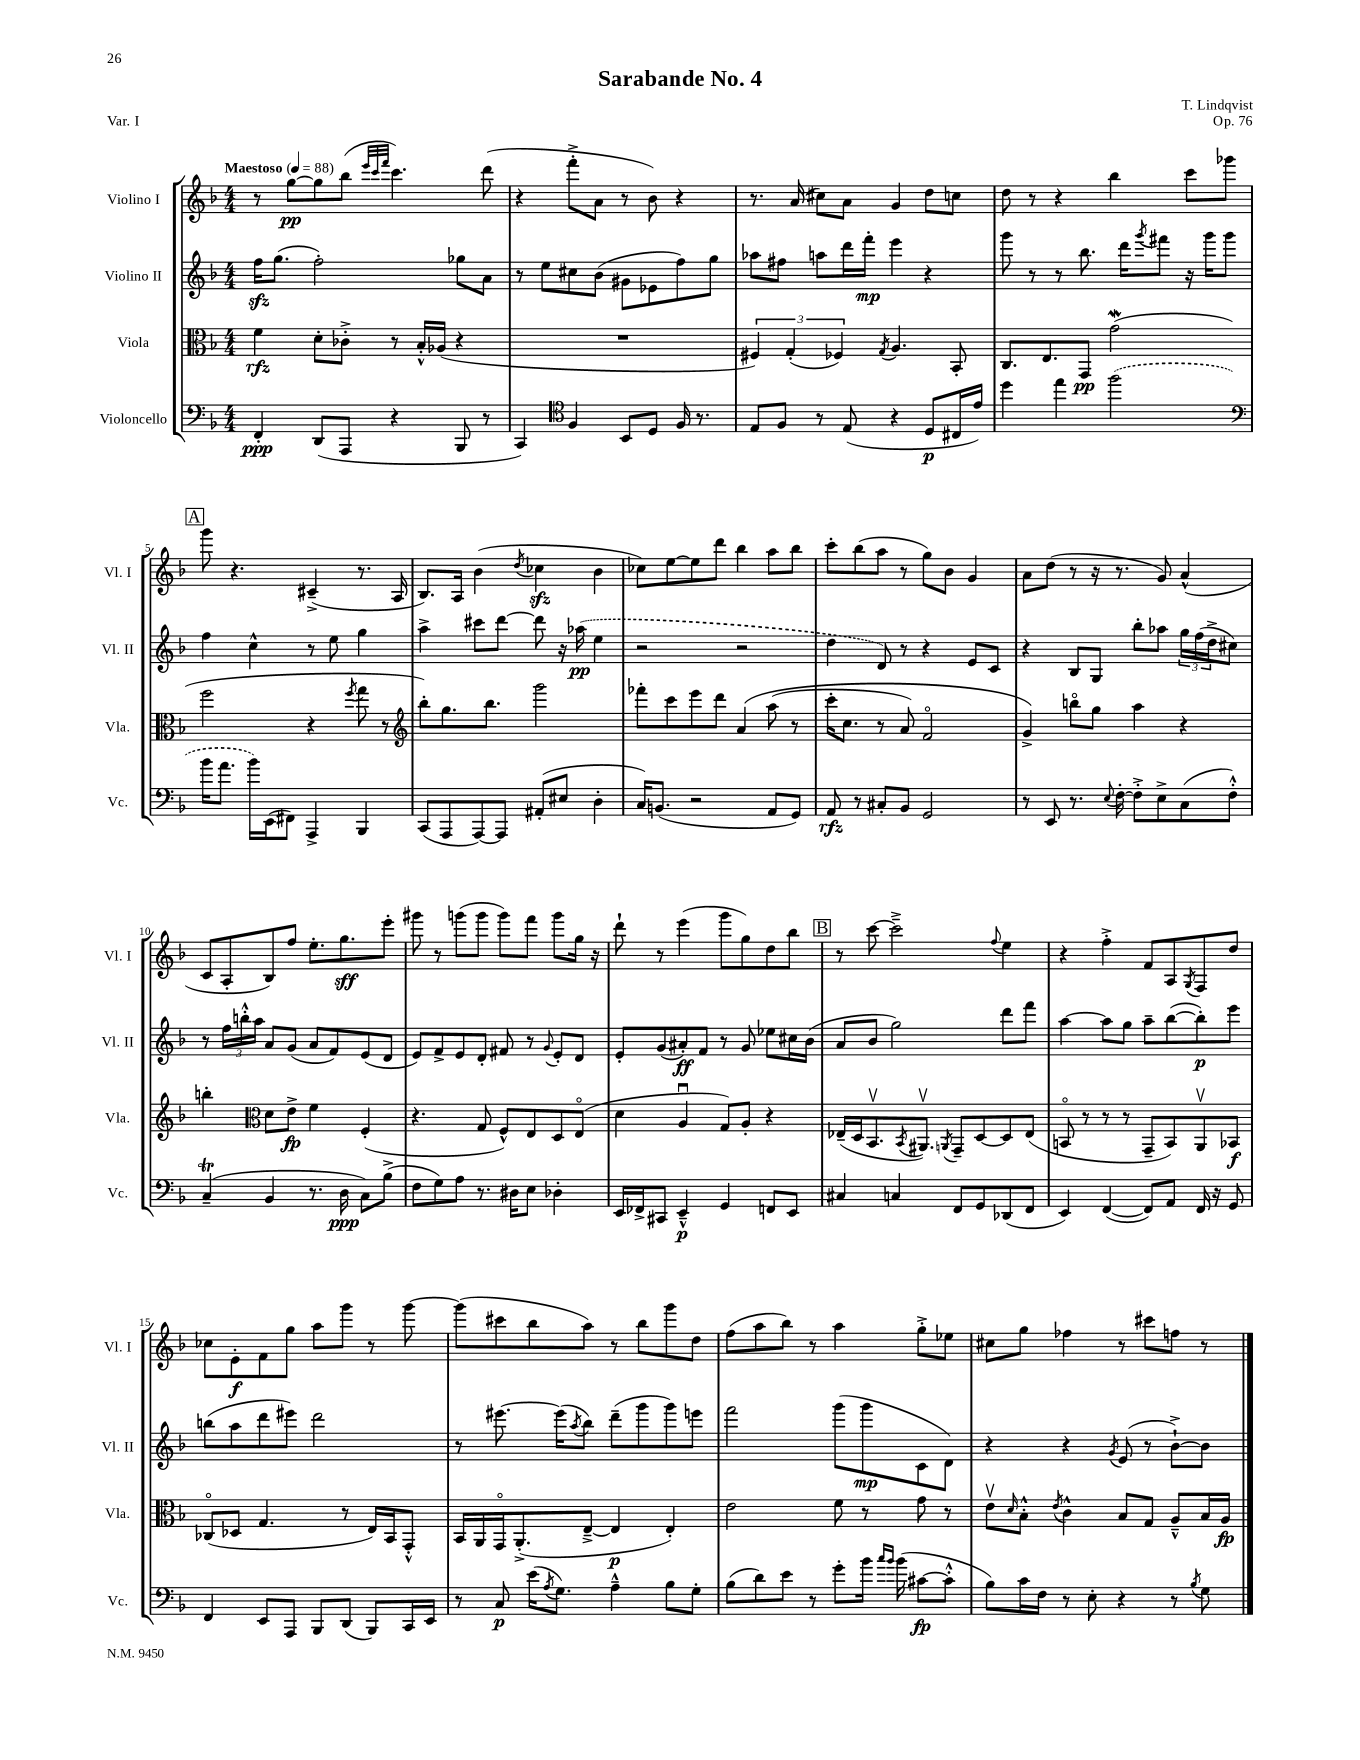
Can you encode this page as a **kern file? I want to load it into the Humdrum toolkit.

**kern	**dynam	**kern	**dynam	**kern	**dynam	**kern	**dynam
*part4	*part4	*part3	*part3	*part2	*part2	*part1	*part1
*staff4	*staff4	*staff3	*staff3	*staff2	*staff2	*staff1	*staff1
*I"Violoncello	*	*I"Viola	*	*I"Violino II	*	*I"Violino I	*
*I'Vc.	*	*I'Vla.	*	*I'Vl. II	*	*I'Vl. I	*
*clefF4	*	*clefC3	*	*clefG2	*	*clefG2	*
*k[b-]	*	*k[b-]	*	*k[b-]	*	*k[b-]	*
*M4/4	*	*M4/4	*	*M4/4	*	*M4/4	*
*MM88	*	*MM88	*	*MM88	*	*MM88	*
=1	=1	=1	=1	=1	=1	=1	=1
!	!	!	!	!	!	!LO:TX:a:B:t=Maestoso	!
4FF'/	ppp	4f\	rfz	16ffzz\KL	.	8r	.
.	.	.	.	(8.gg\J	.	.	.
.	.	.	.	.	.	[8gg\L	pp
(8DD/L	.	8d'\L	.	2ff'\)	.	8gg\]	.
8AAA/J	.	8c-X'^\J	.	.	.	(8bb-\J	.
.	.	.	.	.	.	32qqeee/LLL	.
.	.	.	.	.	.	32qqccc/	.
.	.	.	.	.	.	32qqfff/JJJ	.
4r	.	8r	.	.	.	4.ccc\)	.
.	.	16B-'^^/LL	.	.	.	.	.
.	.	(16A-X/JJ	.	.	.	.	.
8BBB-/	.	4r	.	8gg-X\L	.	.	.
8r	.	.	.	8a\J	.	(8ddd\	.
=2	=2	=2	=2	=2	=2	=2	=2
4CC/)	.	1r	.	8r	.	4r	.
.	.	.	.	8ee\L	.	.	.
*clefC4	*	*	*	*	*	*	*
4F/	.	.	.	8cc#X\	.	8fff'^\L	.
.	.	.	.	(8b-\J	.	8a\J	.
8BB-/L	.	.	.	8g#X\L	.	8r	.
8D/J	.	.	.	8e-X\	.	8b-\)	.
16F/	.	.	.	8ff\)	.	4r	.
8.r	.	.	.	.	.	.	.
.	.	.	.	8gg\J	.	.	.
=3	=3	=3	=3	=3	=3	=3	=3
8E/L	.	6F#X/)	.	8aa-X\L	.	8.r	.
8F/J	.	.	.	8ff#X\J	.	.	.
.	.	(6G'/	.	.	.	.	.
.	.	.	.	.	.	(16a/	.
8r	.	.	.	8aan\L	.	8cc#X\L)	.
.	.	6F-X/)	.	.	.	.	.
(8E/	.	.	.	16ddd\L	.	8a\J	.
.	.	.	.	16fff'\JJ	mp	.	.
.	.	8qG/	.	.	.	.	.
4r	.	4.A/	.	4eee\	.	4g/	.
8D/L	p	.	.	4r	.	8dd\L	.
16C#X/L	.	8BB-'/	.	.	.	8ccn\J	.
16e/JJ)	.	.	.	.	.	.	.
=4	=4	=4	=4	=4	=4	=4	=4
4dd\	.	8.C/L	.	8ggg\	.	8dd\	.
.	.	.	.	8r	.	8r	.
.	.	8.E/	.	.	.	.	.
4ee\	.	.	.	8r	.	4r	.
.	.	8GG/J	pp	8.bb-\	.	.	.
(2ff\	.	(2gW\	.	.	.	4bb-\	.
.	.	.	.	16ddd\KL	.	.	.
.	.	.	.	8qggg/	.	.	.
.	.	.	.	8fff#X\J	.	.	.
.	.	.	.	16r	.	8ccc\L	.
.	.	.	.	16ggg\KL	.	.	.
.	.	.	.	8ggg\J	.	8ggg-X\J	.
!!LO:LB:g=z
!!LO:REH:place=s1:t=A
=5	=5	=5	=5	=5	=5	=5	=5
*clefF4	*	*	*	*	*	*	*
16b-\KL	.	2ff\	.	4ff\	.	8ggg\	.
8.a\J	.	.	.	.	.	.	.
.	.	.	.	.	.	4.r	.
16b-\LL)	.	.	.	4cc^^\	.	.	.
(16EE\J	.	.	.	.	.	.	.
8FF#X\J)	.	.	.	.	.	.	.
4AAA^/	.	4r	.	8r	.	(4c#X~^/	.
.	.	.	.	8ee\	.	.	.
.	.	8qff/	.	.	.	.	.
4BBB-/	.	8gg\	.	4gg\	.	8.r	.
.	.	8r	.	.	.	.	.
.	.	.	.	.	.	16A/	.
=6	=6	=6	=6	=6	=6	=6	=6
*	*	*clefG2	*	*	*	*	*
(8CC/L	.	8bb-'\L)	.	4aa^\	.	8.B-/L)	.
8AAA/	.	8.gg\	.	.	.	.	.
.	.	.	.	.	.	16A/Jk	.
[8AAA/)	.	.	.	8ccc#X\L	.	(4b-\	.
.	.	8.bb-\J	.	.	.	.	.
8AAA/J]	.	.	.	[8ddd\J	.	.	.
.	.	.	.	.	.	8qdd/	.
(8AA#X'/L	.	2ggg\	.	8ddd\]	.	4cc-Xzz\	.
8E#X/J	.	.	.	16r	.	.	.
.	.	.	.	(16aa-X\	pp	.	.
4D'\	.	.	.	4ee\	.	4b-\	.
=7	=7	=7	=7	=7	=7	=7	=7
16C/KL)	.	8fff-X'\L	.	2r	.	8cc-X\L)	.
(8.BBn/J	.	.	.	.	.	.	.
.	.	8ccc\	.	.	.	[8ee\	.
2r	.	8eee\	.	.	.	8ee\]	.
.	.	8ddd\J	.	.	.	8ddd\J	.
.	.	(4a/	.	2r	.	4bb-\	.
8AA/L	.	(8aa\	.	.	.	8aa\L	.
8GG/J)	.	8r	.	.	.	8bb-\J	.
=8	=8	=8	=8	=8	=8	=8	=8
8AA/	rfz	16ccc'\KL	.	4dd\	.	8ccc'\L	.
.	.	8.cc\J	.	.	.	.	.
8r	.	.	.	.	.	(8bb-\	.
8C#X'/L	.	8r	.	8d/)	.	8aa\J	.
8BB-/J	.	8a/)	.	8r	.	8r	.
2GG/	.	2f/	.	4r	.	8gg\L)	.
.	.	.	.	.	.	8b-\J	.
.	.	.	.	8e/L	.	4g/	.
.	.	.	.	8c/J	.	.	.
=9	=9	=9	=9	=9	=9	=9	=9
8r	.	4g^/)	.	4r	.	8a\L	.
8EE/	.	.	.	.	.	(8dd\J	.
8.r	.	8bbn\L	.	8B-/L	.	8r	.
.	.	8gg\J	.	8G/J	.	16r	.
8qqE/	.	.	.	.	.	.	.
[16F'\	.	.	.	.	.	8.r	.
8F'^\L]	.	4aa\	.	8bb-'\L	.	.	.
8E^\	.	.	.	8aa-X\J	.	8g/)	.
(8C\	.	4r	.	24gg\LL	.	(4a^^/	.
.	.	.	.	(24ff\	.	.	.
.	.	.	.	24dd^\J	.	.	.
8F'^^\J)	.	.	.	8cc#X\J)	.	.	.
!!LO:LB:g=z
=10	=10	=10	=10	=10	=10	=10	=10
(4CT~/	.	4bbn'\	.	8r	.	8c/L	.
.	.	.	.	24ff\LL	.	8A'/	.
.	.	.	.	24bbn'^^\	.	.	.
.	.	.	.	24aa\JJ	.	.	.
*	*	*clefC3	*	*	*	*	*
4BB-/	.	8d\L	.	8a/L	.	8B-/)	.
.	.	8e^\J	fp	(8g/J	.	8ff/J	.
8.r	.	4f\	.	8a/L	.	8.ee'\L	.
.	.	.	.	8f/)	.	.	.
16D\	ppp	.	.	.	.	8.gg\	sff
8C\L)	.	(4F'/	.	(8e/	.	.	.
(8B-^\J	.	.	.	8d/J	.	8eee'\J	.
=11	=11	=11	=11	=11	=11	=11	=11
8F\L	.	4.r	.	8e/L)	.	8ggg#X\	.
8G\)	.	.	.	8f^/	.	8r	.
8A\J	.	.	.	8e/	.	(8gggn\L	.
8.r	.	8G/	.	8d'/J	.	8ggg\J	.
.	.	8F^^/L)	.	8f#X/	.	8ggg\L)	.
16D#X\KL	.	.	.	.	.	.	.
8E\J	.	8E/	.	8r	.	8fff\J	.
.	.	.	.	8qqg/	.	.	.
4D-X'\	.	8D/	.	8e'/L	.	8ggg\L	.
.	.	(8E/J	.	8d/J	.	16gg\Jk	.
.	.	.	.	.	.	16r	.
=12	=12	=12	=12	=12	=12	=12	=12
16EE/LL	.	4d\	.	8e'/L	.	8ddd`\	.
16FF-X^/J	.	.	.	.	.	.	.
8CC#X/J	.	.	.	(8g/	.	8r	.
4EE~^^/	p	4Au/	.	8a#X'/)	ff	(4eee\	.
.	.	.	.	8f/J	.	.	.
4GG/	.	8G/L)	.	8r	.	8ggg\L	.
.	.	8A'/J	.	8g/	.	8gg\)	.
8FFn/L	.	4r	.	8ee-X\L	.	8dd\	.
8EE/J	.	.	.	16cc#X\L	.	8bb-\J	.
.	.	.	.	(16b-\JJ	.	.	.
!!LO:REH:place=s1:t=B
=13	=13	=13	=13	=13	=13	=13	=13
4C#X/	.	(16E-X~/LL	.	8a/L	.	8r	.
.	.	16D/J	.	.	.	.	.
.	.	8.BB-v/	.	8b-/J	.	[8ccc\	.
4Cn/	.	.	.	2gg\)	.	2ccc~^\]	.
.	.	8qBB-/	.	.	.	.	.
.	.	8.AA#Xv/J)	.	.	.	.	.
.	.	8qAAn/	.	.	.	.	.
8FF/L	.	8GG~/L	.	.	.	.	.
8GG/	.	[8D/	.	.	.	.	.
.	.	.	.	.	.	8qqff/	.
(8DD-X/	.	8D/]	.	8ddd\L	.	4ee\	.
8FF/J	.	(8E-/J	.	8fff\J	.	.	.
=14	=14	=14	=14	=14	=14	=14	=14
4EE/)	.	8BBn/	.	[4aa\	.	4r	.
.	.	8r	.	.	.	.	.
([4FF/	.	8r	.	8aa\L]	.	4ff'^\	.
.	.	8r	.	8gg\J	.	.	.
8FF/L])	.	8GG~/L	.	8aa~\L	.	8f/L	.
8AA/J	.	8BB/)	.	([8bb-\	.	8A/	.
.	.	.	.	.	.	8qG/	.
16FF/	.	8AAv/	.	8bb-'\])	p	8F/	.
16r	.	.	.	.	.	.	.
8GG/	.	8BB-X/J	f	8eee\J	.	8dd/J	.
!!LO:LB:g=z
=15	=15	=15	=15	=15	=15	=15	=15
4FF/	.	(8C-X/L	.	(8bbn\L	.	8cc-X\L	.
.	.	8D-X/J	.	8aa\	.	8e'\	f
8EE/L	.	4.G/	.	8ddd\	.	8f\	.
8AAA/J	.	.	.	8eee#X\J)	.	8gg\J	.
8BBB-/L	.	.	.	2ddd\	.	8aa\L	.
(8DD/J	.	8r	.	.	.	8ggg\J	.
8BBB-/L)	.	16E/LL)	.	.	.	8r	.
.	.	16BB-/J	.	.	.	.	.
16CC/L	.	8GG'^^/J	.	.	.	[8ggg\	.
16EE/JJ	.	.	.	.	.	.	.
=16	=16	=16	=16	=16	=16	=16	=16
8r	.	16BB-/LL	.	8r	.	(8ggg\L]	.
.	.	16AA/	.	.	.	.	.
8C/	p	16GG/J	.	[8.eee#X\	.	8ccc#X\	.
.	.	(8.AA'^/	.	.	.	.	.
(16e\KL	.	.	.	.	.	8bb-\	.
8qA/	.	.	.	.	.	.	.
8.G\J)	.	.	.	(16eee#\KL]	.	.	.
.	.	.	.	8qaa/	.	.	.
.	.	[8E~^/J	.	8bb-\J)	.	8aa\J)	.
4A~^^\	.	4E/]	p	(8ddd~\L	.	8r	.
.	.	.	.	8ggg\	.	8bb-\L	.
8B-\L	.	4E'/)	.	8ggg\)	.	8ggg\	.
8G'\J	.	.	.	8eeen\J	.	8dd\J	.
=17	=17	=17	=17	=17	=17	=17	=17
(8B-\L	.	2e\	.	2fff\	.	(8ff\L	.
8d\)	.	.	.	.	.	8aa\	.
8e\J	.	.	.	.	.	8bb-\J)	.
8r	.	.	.	.	.	8r	.
8g'\L	.	8f\	.	(8ggg\L	.	4aa\	.
16b-\Jk	.	8r	.	8ggg\	mp	.	.
16qqcc/LL	.	.	.	.	.	.	.
16qqb-/JJ	.	.	.	.	.	.	.
(16b-\	.	.	.	.	.	.	.
[8c#X\L	fp	8g\	.	8c\	.	8gg'^\L	.
8c#'^^\J]	.	8r	.	8d\J)	.	8ee-X\J	.
=18	=18	=18	=18	=18	=18	=18	=18
8B-\L)	.	8ev\L	.	4r	.	8cc#X\L	.
.	.	16qqd/	.	.	.	.	.
16c\L	.	8B-'^^\J	.	.	.	8gg\J	.
16F\JJ	.	.	.	.	.	.	.
.	.	8qe/	.	.	.	.	.
8r	.	4c^^\	.	4r	.	4ff-X\	.
8E'\	.	.	.	.	.	.	.
.	.	.	.	8qg/	.	.	.
4r	.	8B-/L	.	(8e/	.	8r	.
.	.	8G/J	.	8r	.	8ccc#X\L	.
8r	.	8A~^^/L	.	[8b-`^\L)	.	8ffn\J	.
8qB-/	.	.	.	.	.	.	.
8G\	.	16B-/L	.	8b-\J]	.	8r	.
.	.	16A/JJ	fp	.	.	.	.
==	==	==	==	==	==	==	==
*-	*-	*-	*-	*-	*-	*-	*-
